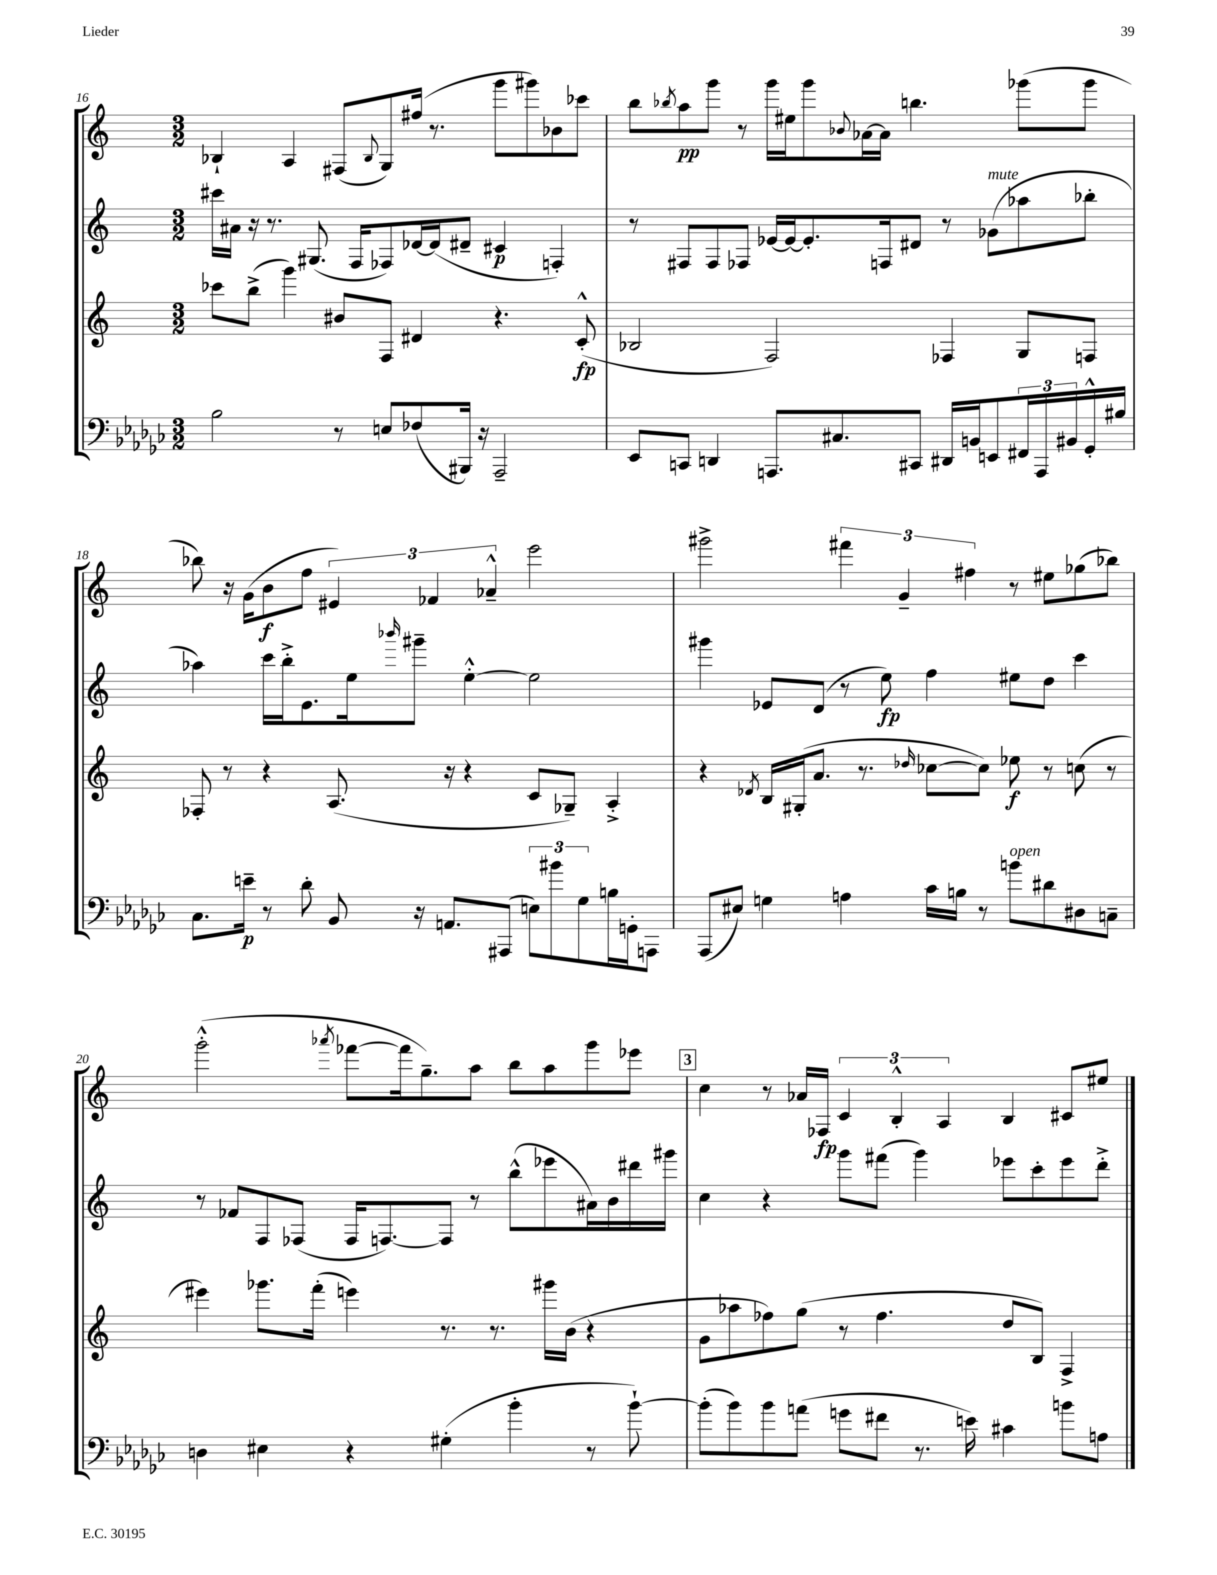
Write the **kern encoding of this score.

**kern	**dynam	**kern	**dynam	**kern	**dynam	**kern	**dynam
*part4	*part4	*part3	*part3	*part2	*part2	*part1	*part1
*staff4	*staff4	*staff3	*staff3	*staff2	*staff2	*staff1	*staff1
*clefF4	*	*clefG2	*	*clefG2	*	*clefG2	*
*k[b-e-a-d-g-c-]	*	*k[]	*	*k[]	*	*k[]	*
*M3/2	*	*M3/2	*	*M3/2	*	*M3/2	*
=16	=16	=16	=16	=16	=16	=16	=16
2B-\	.	8ccc-X\L	.	16ccc#X\LL	.	4B-X`/	.
.	.	.	.	16a#X\JJ	.	.	.
.	.	(8bb^\J	.	16r	.	.	.
.	.	.	.	8.r	.	.	.
.	.	4ggg\)	.	.	.	4A/	.
.	.	.	.	(8.G#X/	.	.	.
8r	.	8b#X/L	.	.	.	(8F#X/L	.
.	.	.	.	16F/KL	.	.	.
.	.	.	.	.	.	8qqB-/	.
8En/L	.	8F/J	.	8F-X/)	.	8G/)	.
(8F-X/	.	4d#X/	.	[16d-X/L	.	(16ff#X/Jk	.
.	.	.	.	(16d-/J]	.	8.r	.
16BBB#X/Jk)	.	.	.	8d#X~/J	.	.	.
16r	.	.	.	.	.	.	.
2AAA-~/	.	4.r	.	4c#X/	p	8ggg\L	.
.	.	.	.	.	.	8ggg#X\)	.
.	.	.	.	4Fn'/)	.	8b-X\	.
.	.	(8c'^^/	fp	.	.	8ccc-X\J	.
=17	=17	=17	=17	=17	=17	=17	=17
8EE-/L	.	2B-X/	.	8r	.	8bb\L	.
.	.	.	.	.	.	8qbb-X/	.
8CCn/J	.	.	.	8F#X/L	.	8aa\	pp
4DDn/	.	.	.	8F#/	.	8ggg\J	.
.	.	.	.	8F-X/J	.	8r	.
8.AAAn/L	.	2F/)	.	[16e-X/LL	.	16ggg\LL	.
.	.	.	.	16e-/J_	.	16ee#X\J	.
.	.	.	.	8.e-'/]	.	8ggg\	.
8.C#X/	.	.	.	.	.	.	.
.	.	.	.	.	.	8qqb-X/	.
.	.	.	.	.	.	[16a-X\L	.
.	.	.	.	16Fn/k	.	16a-\JJ]	.
8CC#X/J	.	.	.	8d#X/J	.	4.bbn\	.
16DD#X/LL	.	4F-X/	.	8r	.	.	.
16BBn/J	.	.	.	.	.	.	.
!	!	!	!	!LO:TX:a:i:t=mute	!	!	!
8EEn/	.	.	.	(8g-X\L	.	.	.
24FF#X/L	.	8G/L	.	8aa-X\	.	(8ggg-X\L	.
24AAA/	.	.	.	.	.	.	.
24BB#X/	.	.	.	.	.	.	.
16GG-'^^/	.	8Fn/J	.	8bb-X'\J	.	8ggg-\J	.
16B#X/JJ	.	.	.	.	.	.	.
!!LO:LB:g=z
=18	=18	=18	=18	=18	=18	=18	=18
8.C-\L	.	8F-X'/	.	4aa-X\)	.	8bb-X\)	.
.	.	8r	.	.	.	16r	.
16en~\Jk	p	.	.	.	.	(16g\KL	.
8r	.	4r	.	16ccc\LL	.	8b\	f
.	.	.	.	16bb'^\J	.	.	.
8d-'\	.	.	.	8.e\	.	8ff\J	.
8BB-/	.	(8.A/	.	.	.	6e#X/)	.
.	.	.	.	16ee\k	.	.	.
.	.	.	.	16qqbbb-X/	.	.	.
16r	.	.	.	8ggg#X~\J	.	.	.
.	.	.	.	.	.	6f-X/	.
8.AAn/L	.	16r	.	.	.	.	.
.	.	4r	.	[4ee'^^\	.	.	.
.	.	.	.	.	.	6a-X~^^/	.
(8AAA#X/J	.	.	.	.	.	.	.
12En\L)	.	8c/L	.	2ee\]	.	2eee\	.
12b#X\	.	.	.	.	.	.	.
.	.	8G-X~/J)	.	.	.	.	.
12G-\	.	.	.	.	.	.	.
16Bn\L	.	4A'^/	.	.	.	.	.
16GGn'\J	.	.	.	.	.	.	.
8AAAn\J	.	.	.	.	.	.	.
=19	=19	=19	=19	=19	=19	=19	=19
(8AAA-/L	.	4r	.	4ggg#X\	.	2ggg#X^\	.
8E#X/J)	.	.	.	.	.	.	.
.	.	8qd-X/	.	.	.	.	.
4Gn\	.	16B/LL	.	8e-X/L	.	.	.
.	.	(16G#X'/J	.	.	.	.	.
.	.	8.a/J	.	(8d/J	.	.	.
4An\	.	.	.	8r	.	6fff#X\	.
.	.	8.r	.	.	.	.	.
.	.	.	.	8ee\)	fp	.	.
.	.	.	.	.	.	6g~/	.
.	.	16qqdd-X/	.	.	.	.	.
16c-\LL	.	[8cc-X\L	.	4ff\	.	.	.
16Bn\JJ	.	.	.	.	.	.	.
.	.	.	.	.	.	6ff#X\	.
8r	.	8cc-\J])	.	.	.	.	.
!LO:TX:a:i:t=open	!	!	!	!	!	!	!
8bn\L	.	8ee-X\	f	8ee#X\L	.	8r	.
8d#X\	.	8r	.	8dd\J	.	8ee#X\L	.
8D#X\	.	(8ccn\	.	4ccc\	.	(8gg-X\	.
8Cn~\J	.	8r	.	.	.	8bb-X\J)	.
!!LO:LB:g=z
=20	=20	=20	=20	=20	=20	=20	=20
4Dn\	.	4eee#X\)	.	8r	.	(2ggg'^^\	.
.	.	.	.	8f-X/L	.	.	.
4E#X\	.	8.ggg-X\L	.	8F/	.	.	.
.	.	.	.	(8F-X/J	.	.	.
.	.	(16fff'\Jk	.	.	.	.	.
.	.	.	.	.	.	8qaaa-X/	.
4r	.	4eeen\)	.	16F-/KL	.	[8fff-X\L	.
.	.	.	.	[8.Fn/)	.	.	.
.	.	.	.	.	.	16fff-\k]	.
.	.	.	.	.	.	8.gg~\)	.
(4G#X'\	.	8.r	.	8F/J]	.	.	.
.	.	.	.	8r	.	8aa\J	.
.	.	8.r	.	.	.	.	.
4b-'\	.	.	.	(8bb^^\L	.	8bb\L	.
.	.	16ggg#X\LL	.	8eee-X\	.	8aa\	.
.	.	(16b\JJ	.	.	.	.	.
8r	.	4r	.	16a#X\L)	.	8ggg\	.
.	.	.	.	16b\	.	.	.
[8b-`\)	.	.	.	16ddd#X\	.	8eee-X\J	.
.	.	.	.	16ggg#X\JJ	.	.	.
!!LO:REH:place=s1:t=3
=21	=21	=21	=21	=21	=21	=21	=21
(8b-'\L]	.	8g\L	.	4cc\	.	4cc\	.
8b-\)	.	8aa-X\	.	.	.	.	.
8b-\	.	8ff-X\)	.	4r	.	8r	.
(8an\J	.	(8gg\J	.	.	.	16a-X/LL	.
.	.	.	.	.	.	16F-X/JJ	fp
8gn\L	.	8r	.	8ggg\L	.	6c/	.
8f#X\J	.	4.ff-\	.	(8fff#X\J	.	.	.
.	.	.	.	.	.	6B'^^/	.
8.r	.	.	.	4ggg\)	.	.	.
.	.	.	.	.	.	6A/	.
16en\)	.	.	.	.	.	.	.
4c#X\	.	8dd/L	.	8eee-X\L	.	4B/	.
.	.	8B/J)	.	8ccc'\	.	.	.
8bn\L	.	4F^/	.	8eee-\	.	8c#X/L	.
8An\J	.	.	.	8ddd'^\J	.	8ee#X/J	.
==	==	==	==	==	==	==	==
*-	*-	*-	*-	*-	*-	*-	*-
